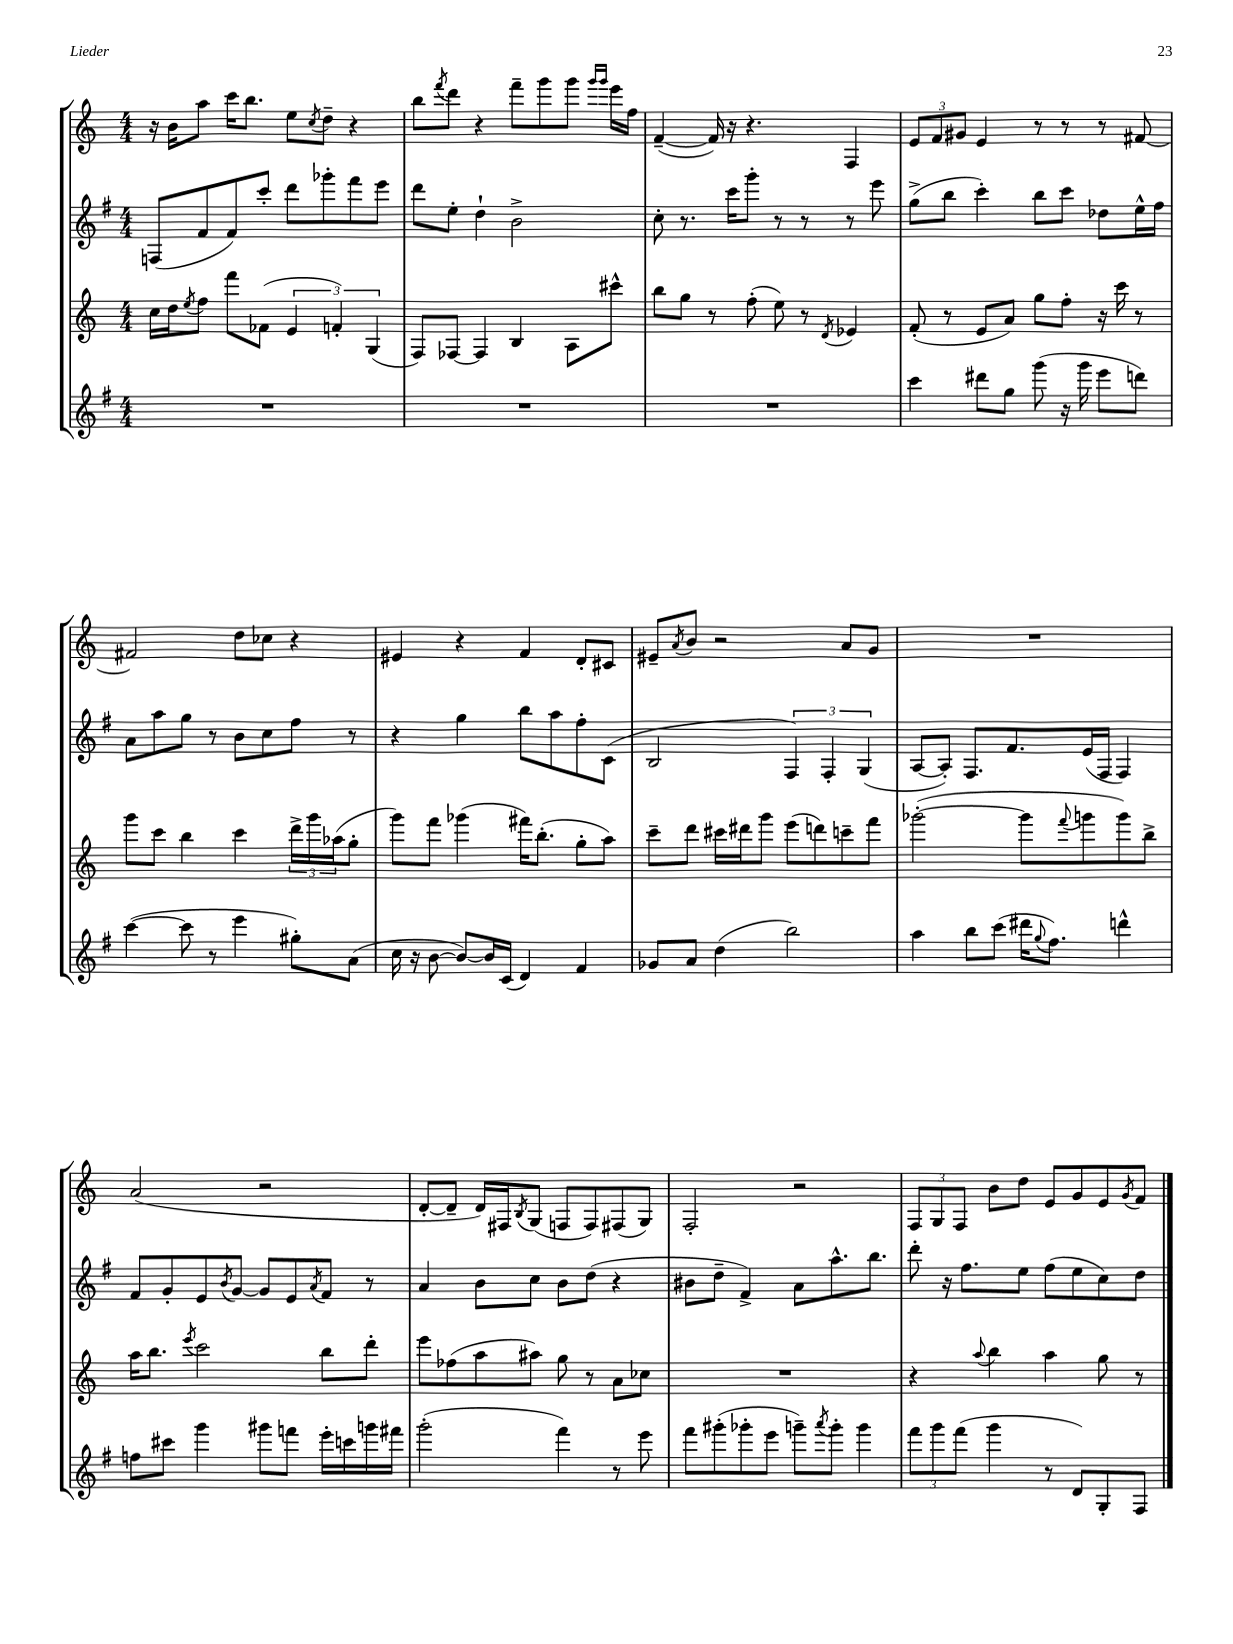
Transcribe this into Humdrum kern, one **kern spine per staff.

**kern	**kern	**kern	**kern
*staff4	*staff3	*staff2	*staff1
*clefG2	*clefG2	*clefG2	*clefG2
*k[f#]	*k[]	*k[f#]	*k[]
*M4/4	*M4/4	*M4/4	*M4/4
1r	16cc	(8F	16r
.	16dd	.	16b
.	8qee	.	.
.	8ff	8f#	8aa
.	8fff	8f#)	16ccc
.	.	.	8.bb
.	(8f-	8ccc'	.
.	6e	8ddd	8ee
.	.	.	8qcc
.	.	8ggg-'	8dd~
.	6f')	.	.
.	.	8fff#	4r
.	(6G	.	.
.	.	8eee	.
=	=	=	=
1r	8F)	8ddd	8bb
.	.	.	8qfff
.	[8F-	8ee'	8ddd
.	4F-]	4dd`	4r
.	4B	2b^	8fff~
.	.	.	8ggg
.	8A	.	8ggg
.	.	.	16qqggg
.	.	.	16qqggg
.	8ccc#^^	.	16eee
.	.	.	16ff
=	=	=	=
1r	8bb	8cc'	([4f~
.	8gg	8.r	.
.	8r	.	16f])
.	.	16ccc	16r
.	(8ff'	8ggg'	4.r
.	8ee)	8r	.
.	8r	8r	.
.	8qd	.	.
.	4e-	8r	4F
.	.	8eee	.
=	=	=	=
4ccc	(8f'	(8gg^	12e
.	.	.	12f
.	8r	8bb	.
.	.	.	12g#
8ddd#	8e	4ccc')	4e
8gg	8a)	.	.
(8ggg	8gg	8bb	8r
16r	8ff'	8ccc	8r
16ggg	.	.	.
8eee	16r	8dd-	8r
.	16ccc	.	.
8ddd)	8r	16ee^^	[8f#
.	.	16ff#	.
=	=	=	=
([4ccc	8ggg	8a	2f#]
.	8ccc	8aa	.
8ccc]	4bb	8gg	.
8r	.	8r	.
4eee	4ccc	8b	8dd
.	.	8cc	8cc-
8gg#')	24ddd^	8ff#	4r
.	24ggg	.	.
.	(24aa-	.	.
(8a	8gg'	8r	.
=	=	=	=
16cc	8ggg)	4r	4e#
16r	.	.	.
[8b	8fff	.	.
8b_)	(4ggg-	4gg	4r
16b]	.	.	.
(16c	.	.	.
4d)	16fff#)	8bb	4f
.	(8.bb'	.	.
.	.	8aa	.
4f#	8gg'	8ff#'	8d'
.	8aa)	(8c	8c#
=	=	=	=
8g-	8ccc~	2B	8e#~
.	.	.	8qa
8a	8ddd	.	8b
(4dd	16ccc#	.	2r
.	16ddd#	.	.
.	8ggg	.	.
2bb)	(8eee	6F#)	.
.	8ddd)	.	.
.	.	6F#'	.
.	8ccc~	.	8a
.	.	(6G	.
.	8fff	.	8g
=	=	=	=
4aa	([2ggg-'	[8A	1r
.	.	8A'])	.
8bb	.	8.F#	.
(8ccc	.	.	.
.	.	8.f#	.
16ddd#	8ggg-]	.	.
8qqgg	.	.	.
8.ff#)	.	.	.
.	8qqfff	.	.
.	8ggg	(16e	.
.	.	16F#	.
4ddd^^	8ggg)	4F#)	.
.	8bb^	.	.
=	=	=	=
8ff	16aa	8f#	(2a
.	8.bb	.	.
8ccc#	.	8g'	.
.	8qeee	.	.
4ggg	2ccc	8e	.
.	.	8qb	.
.	.	[8g	.
8ggg#	.	8g]	2r
8fff	.	8e	.
.	.	8qa	.
16eee'	8bb	8f#	.
16ccc	.	.	.
16ggg	8ddd'	8r	.
16fff#	.	.	.
=	=	=	=
(2ggg'	8eee	4a	[8d'
.	(8ff-	.	8d~]
.	8aa	8b	16d)
.	.	.	16F#
.	.	.	8qB
.	8aa#)	8cc	(8G
4fff#)	8gg	8b	8F
.	8r	(8dd	8F)
8r	8a	4r	(8F#
8eee	8cc-	.	8G)
=	=	=	=
8fff#	1r	8b#	2F'
(8ggg#'	.	8dd~	.
8ggg-'	.	4f#^)	.
8eee	.	.	.
8ggg~)	.	8a	2r
8qaaa	.	.	.
8ggg'	.	8.aa^^	.
4ggg	.	.	.
.	.	8.bb	.
=	=	=	=
12fff#	4r	8ddd'	12F
12ggg	.	.	12G
.	.	16r	.
(12fff#	.	.	12F
.	.	8.ff#	.
.	8qqaa	.	.
4ggg	4bb	.	8b
.	.	8ee	8dd
8r	4aa	(8ff#	8e
8d)	.	8ee	8g
8G'	8gg	8cc)	8e
.	.	.	8qg
8F#	8r	8dd	8f
==	==	==	==
*-	*-	*-	*-
